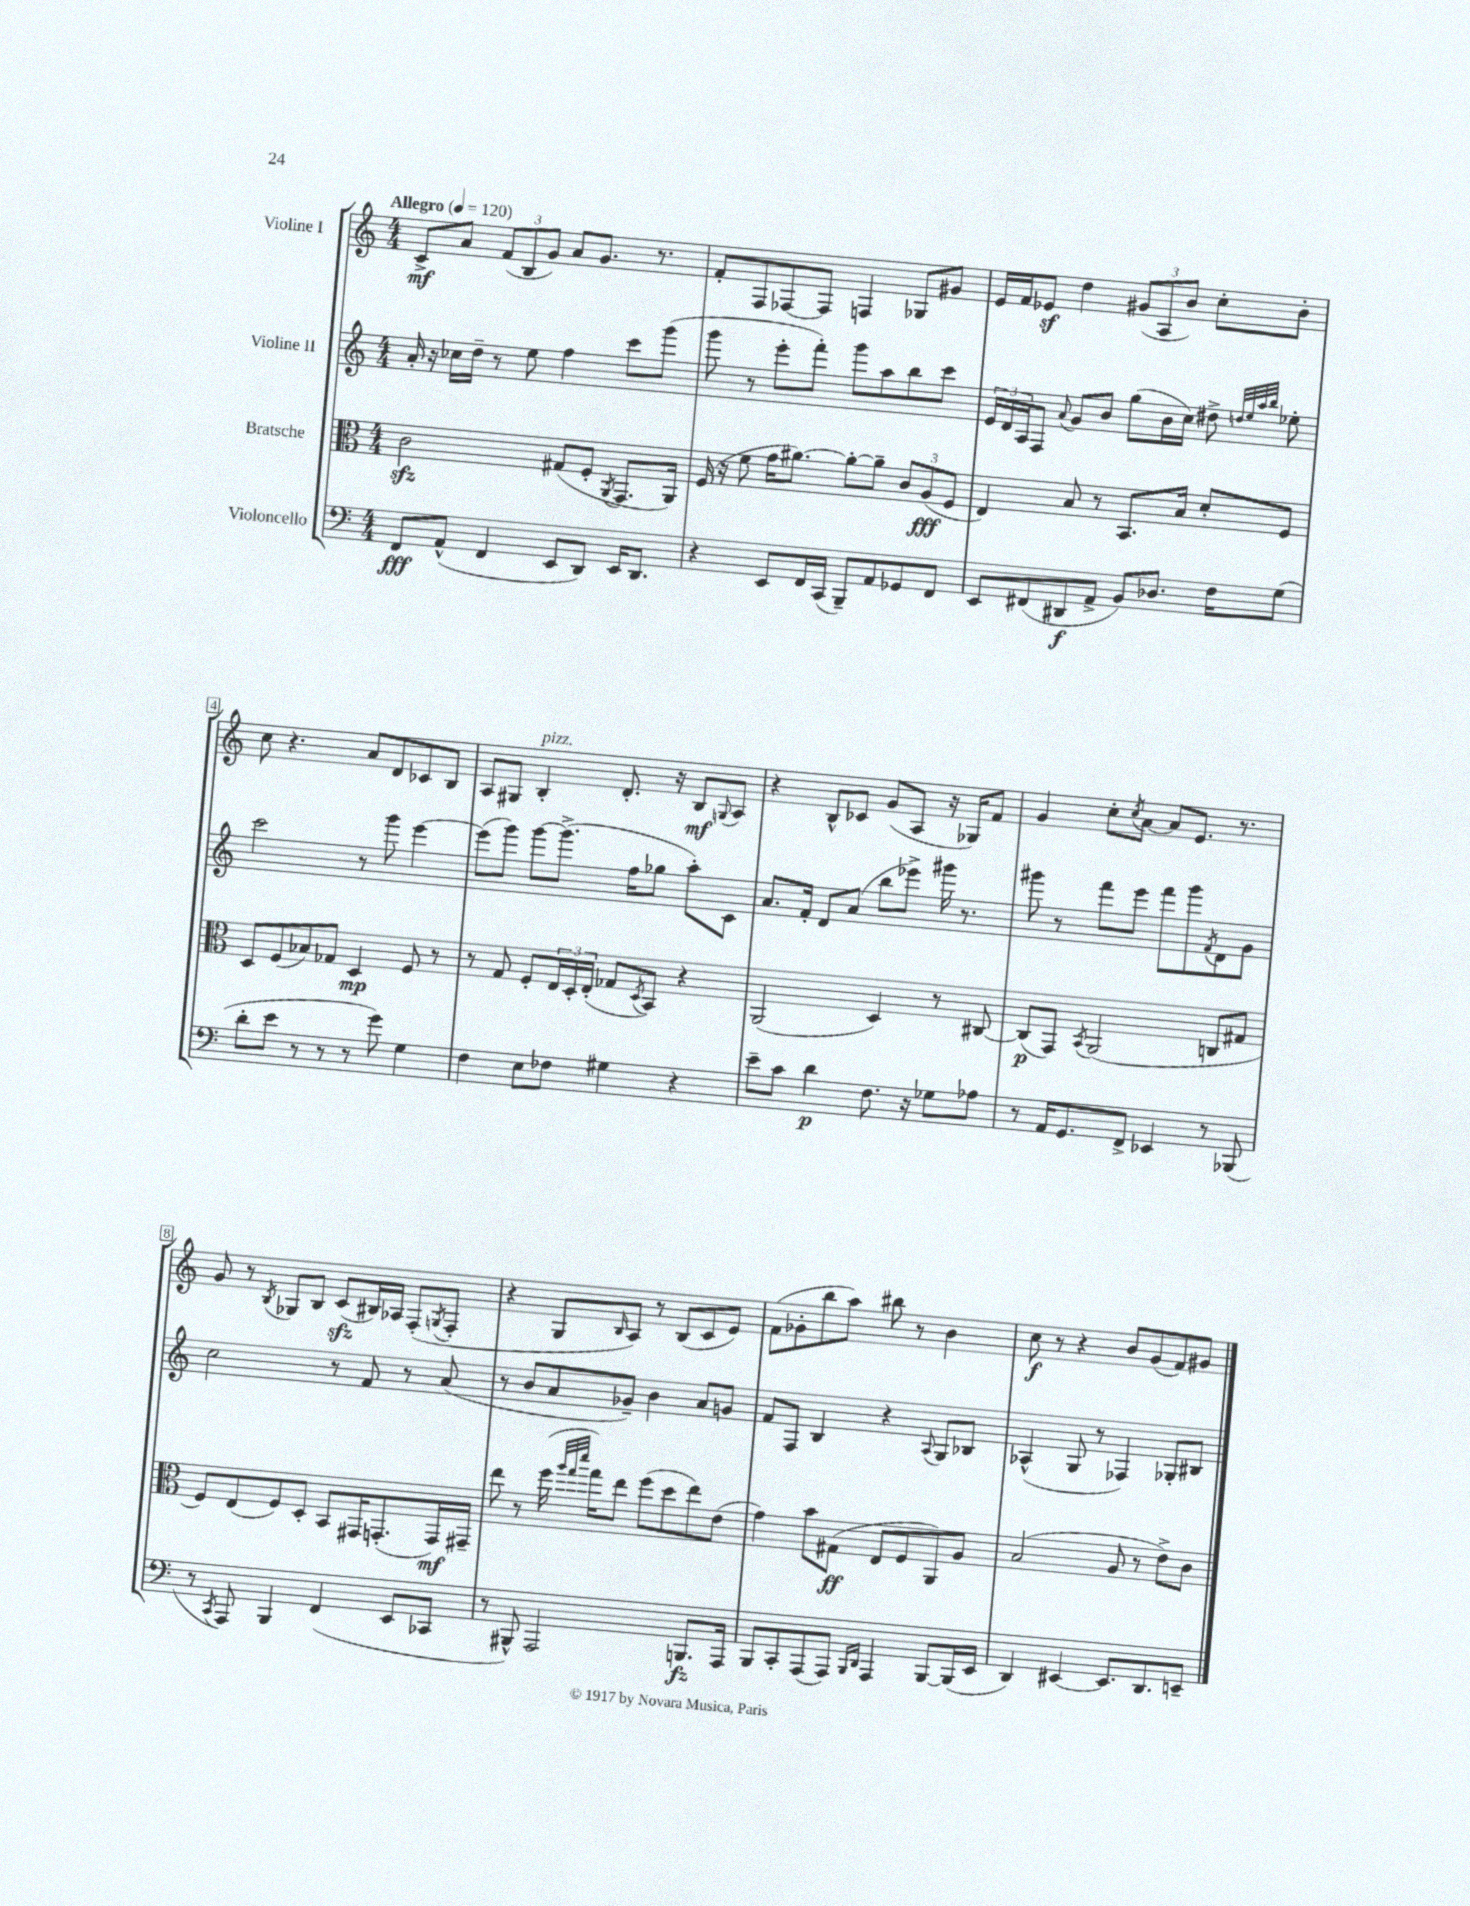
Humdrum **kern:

**kern	**kern	**kern	**kern
*staff4	*staff3	*staff2	*staff1
*clefF4	*clefC3	*clefG2	*clefG2
*k[]	*k[]	*k[]	*k[]
*M4/4	*M4/4	*M4/4	*M4/4
*MM120	*MM120	*MM120	*MM120
8FF/L	2c\	16a'/	8c^/L
.	.	16r	.
(8AA^^/J	.	16cc-\LL	8a/J
.	.	16dd~\JJ	.
4FF/	.	8r	(12f/L
.	.	.	12B/
.	.	8ee\	.
.	.	.	12g/J)
8EE/L	(8G#/L	4ff\	8a/L
8DD/J)	8F'/J	.	8.g/J
.	8qAA/	.	.
16EE/LK	8.GG/L	8ccc\L	.
8.DD/J	.	.	8.r
.	.	(8ggg\J	.
.	16AA/Jk)	.	.
=	=	=	=
4r	(16F/	8ggg\	8f'/L
.	16r	.	.
.	8f\	8r	8F/
8EE/L	16g\LK	8eee'\L	[8F-/
.	[8.a#\J)	.	.
16FF/L	.	8fff'\J)	8F-/]J
(16CC/JJ	.	.	.
8BBB~/L)	8a#'\_L	8ggg\L	4F/
8AA/	8a#~\]J	8aa\	.
8GG-/	12c/L	8bb\	8G-/L
.	(12A/	.	.
8FF/J	.	8ccc\J	8g#/J
.	12F/J	.	.
=	=	=	=
8EE/L	4E/)	24e/LL	16e/LL
.	.	24d/	.
.	.	.	16f/J
.	.	24A/J	.
(8FF#/	.	8F/J	8e-/J
.	.	8qqa/	.
8DD#/	8B/	8g/L	4dd\
8AA^/J	8r	8b/J	.
8BB/L)	8.BB/L	(8gg\L	(12g#/L
.	.	.	12A/
8.D-/J	.	16b\L	.
.	.	.	12b/J)
.	16B/Jk	16cc\JJ)	.
.	8d'/L	8dd#^\	8cc'\L
16F\LK	.	.	.
.	.	32qqdd/LLL	.
.	.	32qqee/	.
.	.	32qqaa/	.
.	.	32qqbb/JJJ	.
(8G\J	8F/J	8ee-'\	8b'\J
=	=	=	=
8d'\L	8D/L	2ccc\	8cc\
8e\J	(8F/	.	4.r
8r	8B-/)	.	.
8r	8G-/J	.	.
8r	4D/	8r	8a/L
8g\)	.	8ggg\	8d/
4G\	8F/	[4eee\	8c-/
.	8r	.	8B/J
=	=	=	=
4F\	8r	(8eee\]L	8A/L
.	8G/	8ggg\J)	8G#/J
8E\L	8F'/L	[8ggg\L	4B'/
8F-\J	24E/L	(8.ggg^\]J	.
.	24D'/	.	.
.	(24E'/JJ	.	.
4G#\	8G-/L	.	8.d'/
.	.	16ff\LK	.
.	8qD/	.	.
.	8BB/J)	8gg-\J	.
.	.	.	16r
4r	4r	8aa'\L)	8B/L
.	.	.	8qqG/
.	.	8c\J	8A/J
=	=	=	=
8e~\L	(2AA/	8.a/L	4r
8c\J	.	.	.
.	.	16f'/Jk	.
4d\	.	8d/L	8B^^/L
.	.	(8a/J	8c-/J
8.F\	4D/)	8bb\L	(8g/L
.	.	8eee-^\J)	8A/J
16r	.	.	.
8G-\L	8r	16ggg#\	16r
.	.	8.r	16G-/LK)
8A-\J	[8C#/	.	8f/J
=	=	=	=
8r	(8C#/]L	8ggg#\	4g/
16AA/LK	8GG/J)	8r	.
8.GG/	.	.	.
.	8qBB/	.	.
.	(2AA/	8fff\L	8cc'\L
.	.	.	8qcc/
8FF^/J	.	8eee\J	[8a\J
4EE-/	.	8fff\L	8a/]L
.	.	8ggg#\	8.e/J
.	.	8qf/	.
8r	8C/L	8d\	.
.	.	.	8.r
(8BBB-/	8G#/J	8g\J	.
=	=	=	=
8r	8F/L)	2cc\	8g/
8qCC/	.	.	.
8AAA/)	(8E/	.	8r
.	.	.	8qB/
4BBB/	8F/)	.	8G-/L
.	8D'/J	.	8B/J
(4FF/	8BB/L	8r	(8c/L
.	16GG#/K	8f/	16B#/L)
.	(8.GG'/	.	16A-/JJ
8EE/L	.	8r	(8F'/L
.	.	.	8qG/
8CC-/J	16GG/L)	(8a/	8F'/J
.	16GG#~/JJ	.	.
=	=	=	=
8r	8ee\	8r	4r
8BBB#^^/)	8r	8b/L	.
2AAA/	(16ff\	8a/	8G/L
.	32qqaa/LLL	.	.
.	32qqgg/	.	.
.	32qqddd/JJJ	.	.
.	16gg\LK)	.	.
.	.	.	16qqB/
.	8ee\J	8g-~/J)	8A/J)
.	(8ff\L	4b\	8r
.	8dd\	.	(8B/L
8.BBB/L	8ee\)	8a/L	8c/
.	(8e\J	8g/J	8e/J)
16AAA/Jk	.	.	.
=	=	=	=
8BBB/L	4g\)	8f/L	(8f\L
8CC'/	.	8F/J	8g-'\
(8AAA/	8b\L	4B/	8bb\
8AAA/J)	(8G#\J	.	8aa\J)
16qqBBB/LL	.	.	.
16qqDD/JJ	.	.	.
4AAA/	8E/L	4r	8bb#\
.	8F/	.	8r
.	.	8qqA/	.
[8BBB/L	8AA/)	8G/L	4b\
(16BBB/]L	8A/J	8B-/J	.
16EE/JJ	.	.	.
=	=	=	=
4DD/)	(2B/	(4A-^^/	8cc\
.	.	.	8r
[4EE#/	.	8G/	4r
.	.	8r	.
8.EE#/]L	8A/	4F-/)	8b/L
.	8r	.	(8g/
8.DD/	.	.	.
.	8e^\L)	8G-'/L	8f/)
8EE~/J	8c\J	8B#/J	8g#/J
==	==	==	==
*-	*-	*-	*-
